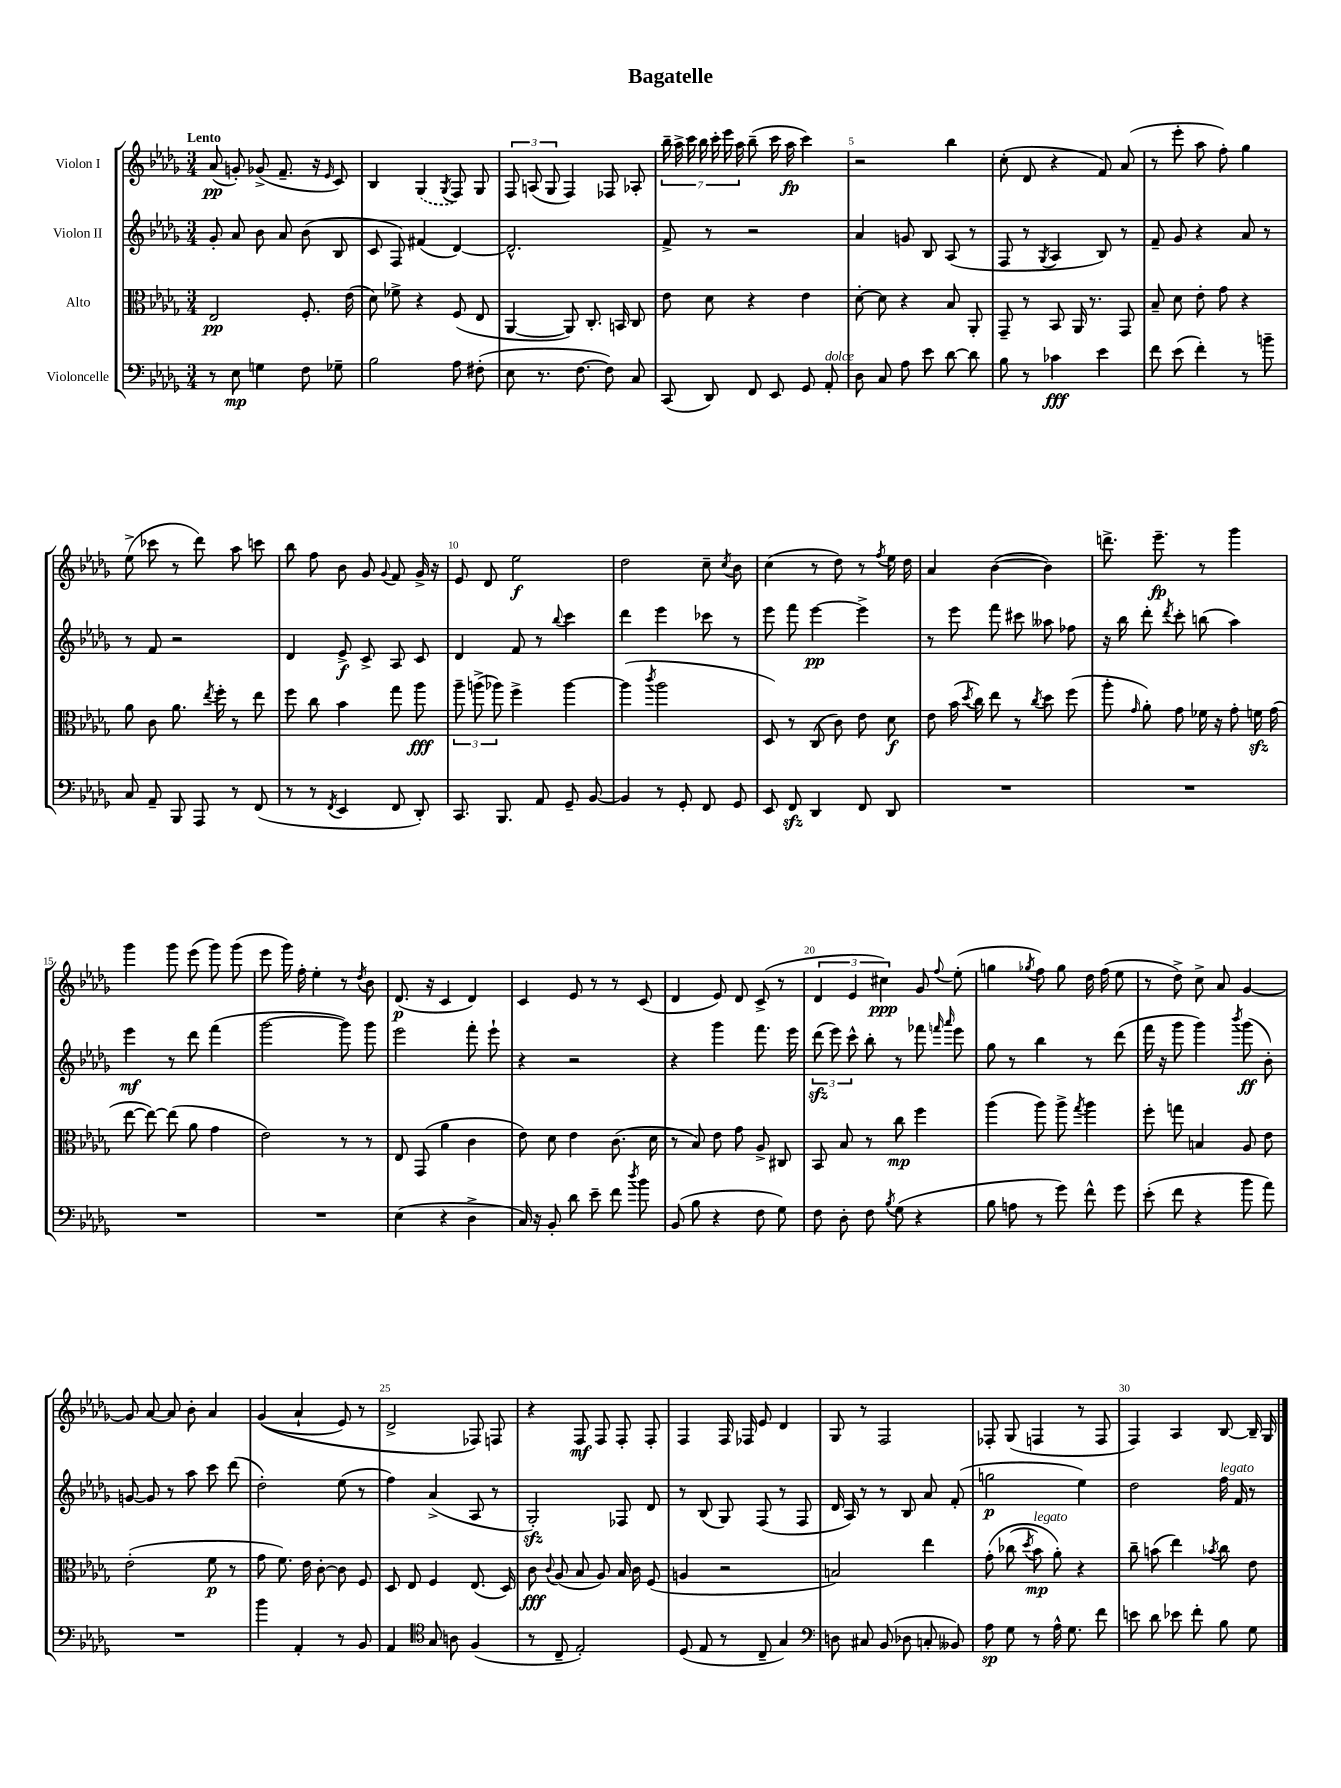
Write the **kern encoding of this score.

**kern	**kern	**kern	**kern
*staff4	*staff3	*staff2	*staff1
*clefF4	*clefC3	*clefG2	*clefG2
*k[b-e-a-d-g-]	*k[b-e-a-d-g-]	*k[b-e-a-d-g-]	*k[b-e-a-d-g-]
*M3/4	*M3/4	*M3/4	*M3/4
8r	2E-	8g-'	(8a-
8E-	.	8a-	8g')
4G	.	8b-	(8g-^
.	.	8a-	8.f~
8F	8.F'	(8b-	.
.	.	.	16r
.	.	.	16qqe-
8G-~	.	8B-	8c)
.	(16e-	.	.
=	=	=	=
2B-	8d-)	8c	4B-
.	8f-^	8F)	.
.	4r	(4f#	(4G-
.	.	.	8qG-
8A-	(8F	[4d-)	8F)
(8F#'	8E-	.	8G-
=	=	=	=
8E-	[4AA-	2.d-^^]	12F
.	.	.	(12A
8.r	.	.	.
.	.	.	12G-
.	8AA-])	.	4F)
[8.F	.	.	.
.	8.C'	.	.
8F])	.	.	8F-
.	16BB	.	.
8C	8C	.	8A-'
=	=	=	=
(8CC	8e-	8f^	28bb-~
.	.	.	28aa-^
.	.	.	28ccc
.	.	.	28bb-
8DD-)	8d-	8r	.
.	.	.	28ccc'
.	.	.	28eee-
.	.	.	28aa-
8FF	4r	2r	(8bb-~
8EE-	.	.	16ccc
.	.	.	16aa-
8GG-	4e-	.	4ccc)
8AA-'	.	.	.
=	=	=	=
8D-	[8d-'	4a-	2r
8C	8d-]	.	.
8A-	4r	8g	.
8e-	.	8B-	.
[8d-	8B-	(8A-	4bb-
8d-]	8AA-'	8r	.
=	=	=	=
8B-	8GG-~	8F	(8cc'
8r	8r	8r	8d-
.	.	8qG-	.
4c-	8BB-	4A-	4r
.	16AA-	.	.
.	8.r	.	.
4e-	.	8B-)	8f)
.	8GG-	8r	(8a-
=	=	=	=
8f	8B-~	8f~	8r
(8e-	8d-	8g-	8eee-'
4f')	8e-'	4r	8aa-
.	8g-	.	8ff')
8r	4r	8a-	4gg-
8b~	.	8r	.
=	=	=	=
8C	8a-	8r	(8ee-^
8AA-~	8c	8f	8ccc-
8BBB-	8.a-	2r	8r
8AAA-	.	.	8ddd-)
.	8qee-	.	.
.	16ff'	.	.
8r	8r	.	8aa-
(8FF	8ee-	.	8ccc
=	=	=	=
8r	8ff	4d-	8bb-
8r	8cc	.	8ff
8qFF	.	.	.
4EE-	4b-	8e-^	8b-
.	.	8c^	8g-
.	.	.	8qqg-
8FF	8gg-	8A-	8f
8DD-')	8aa-	8c	16g-^
.	.	.	16r
=	=	=	=
8.CC	12aa-~	4d-	8e-
.	(12aa^	.	.
.	.	.	8d-
.	12aa-)	.	.
8.BBB-	.	.	.
.	4ff^	8f	2ee-
8AA-	.	8r	.
.	.	8qqbb-	.
8GG-~	[4aa-	4ccc	.
[8BB-	.	.	.
=	=	=	=
4BB-]	(4aa-]	4ddd-	2dd-
.	8qccc	.	.
8r	2aa-	4eee-	.
8GG-'	.	.	.
8FF	.	8ccc-	8cc~
.	.	.	8qcc
8GG-	.	8r	8b-
=	=	=	=
8EE-	8D-)	8eee-	(4cc
8FF	8r	8fff	.
4DD-	(8C	[4eee-	8r
.	8c)	.	8dd-)
8FF	8e-	4eee-^]	8r
.	.	.	8qff
8DD-	8d-	.	16ee-
.	.	.	16dd-
=	=	=	=
2.r	8e-	8r	4a-
.	(16b-	8eee-	.
.	8qdd-	.	.
.	16cc)	.	.
.	8ee-	8fff	([4b-
.	8r	8ccc#	.
.	8qcc	.	.
.	8dd-	8aa--	4b-])
.	(8ff	8ff-	.
=	=	=	=
2.r	8aa-'	16r	8.ddd^
.	.	16bb-	.
.	16qqg-	.	.
.	8a-')	8ddd-'	.
.	.	.	8.eee-~
.	.	8qddd-	.
.	8g-	8ccc'	.
.	16f-	(8bb	8r
.	16r	.	.
.	8g-'	4aa-)	4ggg-
.	16f	.	.
.	(16g-	.	.
=	=	=	=
2.r	[8ee-	4eee-	4ggg-
.	8ee-_)	.	.
.	(8ee-]	8r	8ggg-
.	8a-	8ddd-	(8eee-
.	4g-	(4fff	8ggg-)
.	.	.	(8ggg-
=	=	=	=
2.r	2e-)	[2ggg-	8eee-
.	.	.	16ggg-)
.	.	.	16ff'
.	.	.	4ee-'
.	8r	8ggg-])	8r
.	.	.	8qdd-
.	8r	8ggg-	8b-
=	=	=	=
(4E-	8E-	2eee-	(8.d-
.	(8GG-	.	.
.	.	.	16r
4r	4a-	.	4c
4D-^	4c	8fff'	4d-)
.	.	8eee-`	.
=	=	=	=
16C)	8e-)	4r	4c
16r	.	.	.
8BB-'	8d-	.	.
8d-	4e-	2r	8e-
8e-~	.	.	8r
8f	(8.c	.	8r
8qdd-	.	.	.
8b-	.	.	(8c
.	16d-	.	.
=	=	=	=
(8BB-	8r	4r	4d-
8B-	8B-)	.	.
4r	8e-	4ggg-	8e-)
.	8g-	.	8d-
8F	8A-^	8.fff	(8c^
8G-)	8C#	.	8r
.	.	16eee-	.
=	=	=	=
8F	8BB-	(12ddd-	6d-
.	.	12eee-)	.
8D-'	8B-	.	.
.	.	12ccc^^	6e-
8F	8r	8bb-'	.
.	.	.	6cc#)
8qB-	.	.	.
(8G-	8cc	8r	.
4r	4ff	8fff-	8g-
.	.	16qqfff	.
.	.	16qqaaa-	8qqff
.	.	8eee-	(8ee-'
=	=	=	=
8B-	(4aa-	8gg-	4gg
8A	.	8r	.
.	.	.	8qgg-
8r	8aa-)	4bb-	8ff)
8g-)	8aa-^	.	8gg-
.	8qgg-	.	.
8f^^	4aa-	8r	16dd-
.	.	.	(16ff
8g-	.	(8ddd-	8ee-
=	=	=	=
(8e-'	8ff'	16fff	8r
.	.	16r	.
8f	8gg	8ggg-	8dd-^)
4r	4B	4ggg-)	8cc^
.	.	.	8a-
.	.	8qbbb-	.
8b-	8A-	(8ggg-	[4g-
8a-)	8e-	8b-')	.
=	=	=	=
2.r	(2e-'	[8g	8g-]
.	.	8g]	[8a-
.	.	8r	8a-]
.	.	8aa-	8b-'
.	8f	8ccc	4a-
.	8r	(8ddd-	.
=	=	=	=
4b-	8g-	2dd-')	&((4g-
.	8.f)	.	.
4AA-'	.	.	4a-`
.	16e-	.	.
.	[8c'	.	.
8r	8c]	(8ee-	8e-)
8BB-	8F	8r	8r
=	=	=	=
4AA-	8D-	4ff)	2d-^
.	8E-	.	.
*clefC4	*	*	*
8G-	4F	(4a-^	.
8A	.	.	.
(4F	(8.E-	8A-	8F-&)
.	.	8r	8F
.	16D-)	.	.
=	=	=	=
8r	8c	2G-')	4r
.	8qqc	.	.
8C~	(8A-	.	.
2E-')	8B-	.	8F
.	8A-)	.	8F
.	16B-	8F-	8F'
.	16c	.	.
.	(8F	8d-	8F'
=	=	=	=
(8D-	4A	8r	4F
8E-	.	(8B-	.
8r	2r	8G-)	16F
.	.	.	16F-
8C~	.	(8F	8e-
4G-)	.	8r	4d-
.	.	8F	.
=	=	=	=
*clefF4	*	*	*
8D	2B)	16d-	8G-
.	.	16A-)	.
8C#	.	8r	8r
(8BB-	.	8r	2F
8D-	.	8B-	.
8C'	4ee-	8a-	.
8BB--)	.	(8f'	.
=	=	=	=
8A-	&(8g-'	2gg	8F-'
8G-	(8cc-	.	(8G-
.	8qdd-	.	.
8r	8b-)	.	4F
16A-^^	8a-'&)	.	.
8.G-	.	.	.
.	4r	4ee-)	8r
8f	.	.	8F
=	=	=	=
8e	8cc~	2dd-	4F)
8d-	(8b	.	.
8e-	4ee-)	.	4A-
8f'	.	.	.
.	8qb-	.	.
8B-	8cc	16ff	[8B-
.	.	16f	.
8G-	8e-	8r	16B-~]
.	.	.	16G-
==	==	==	==
*-	*-	*-	*-
